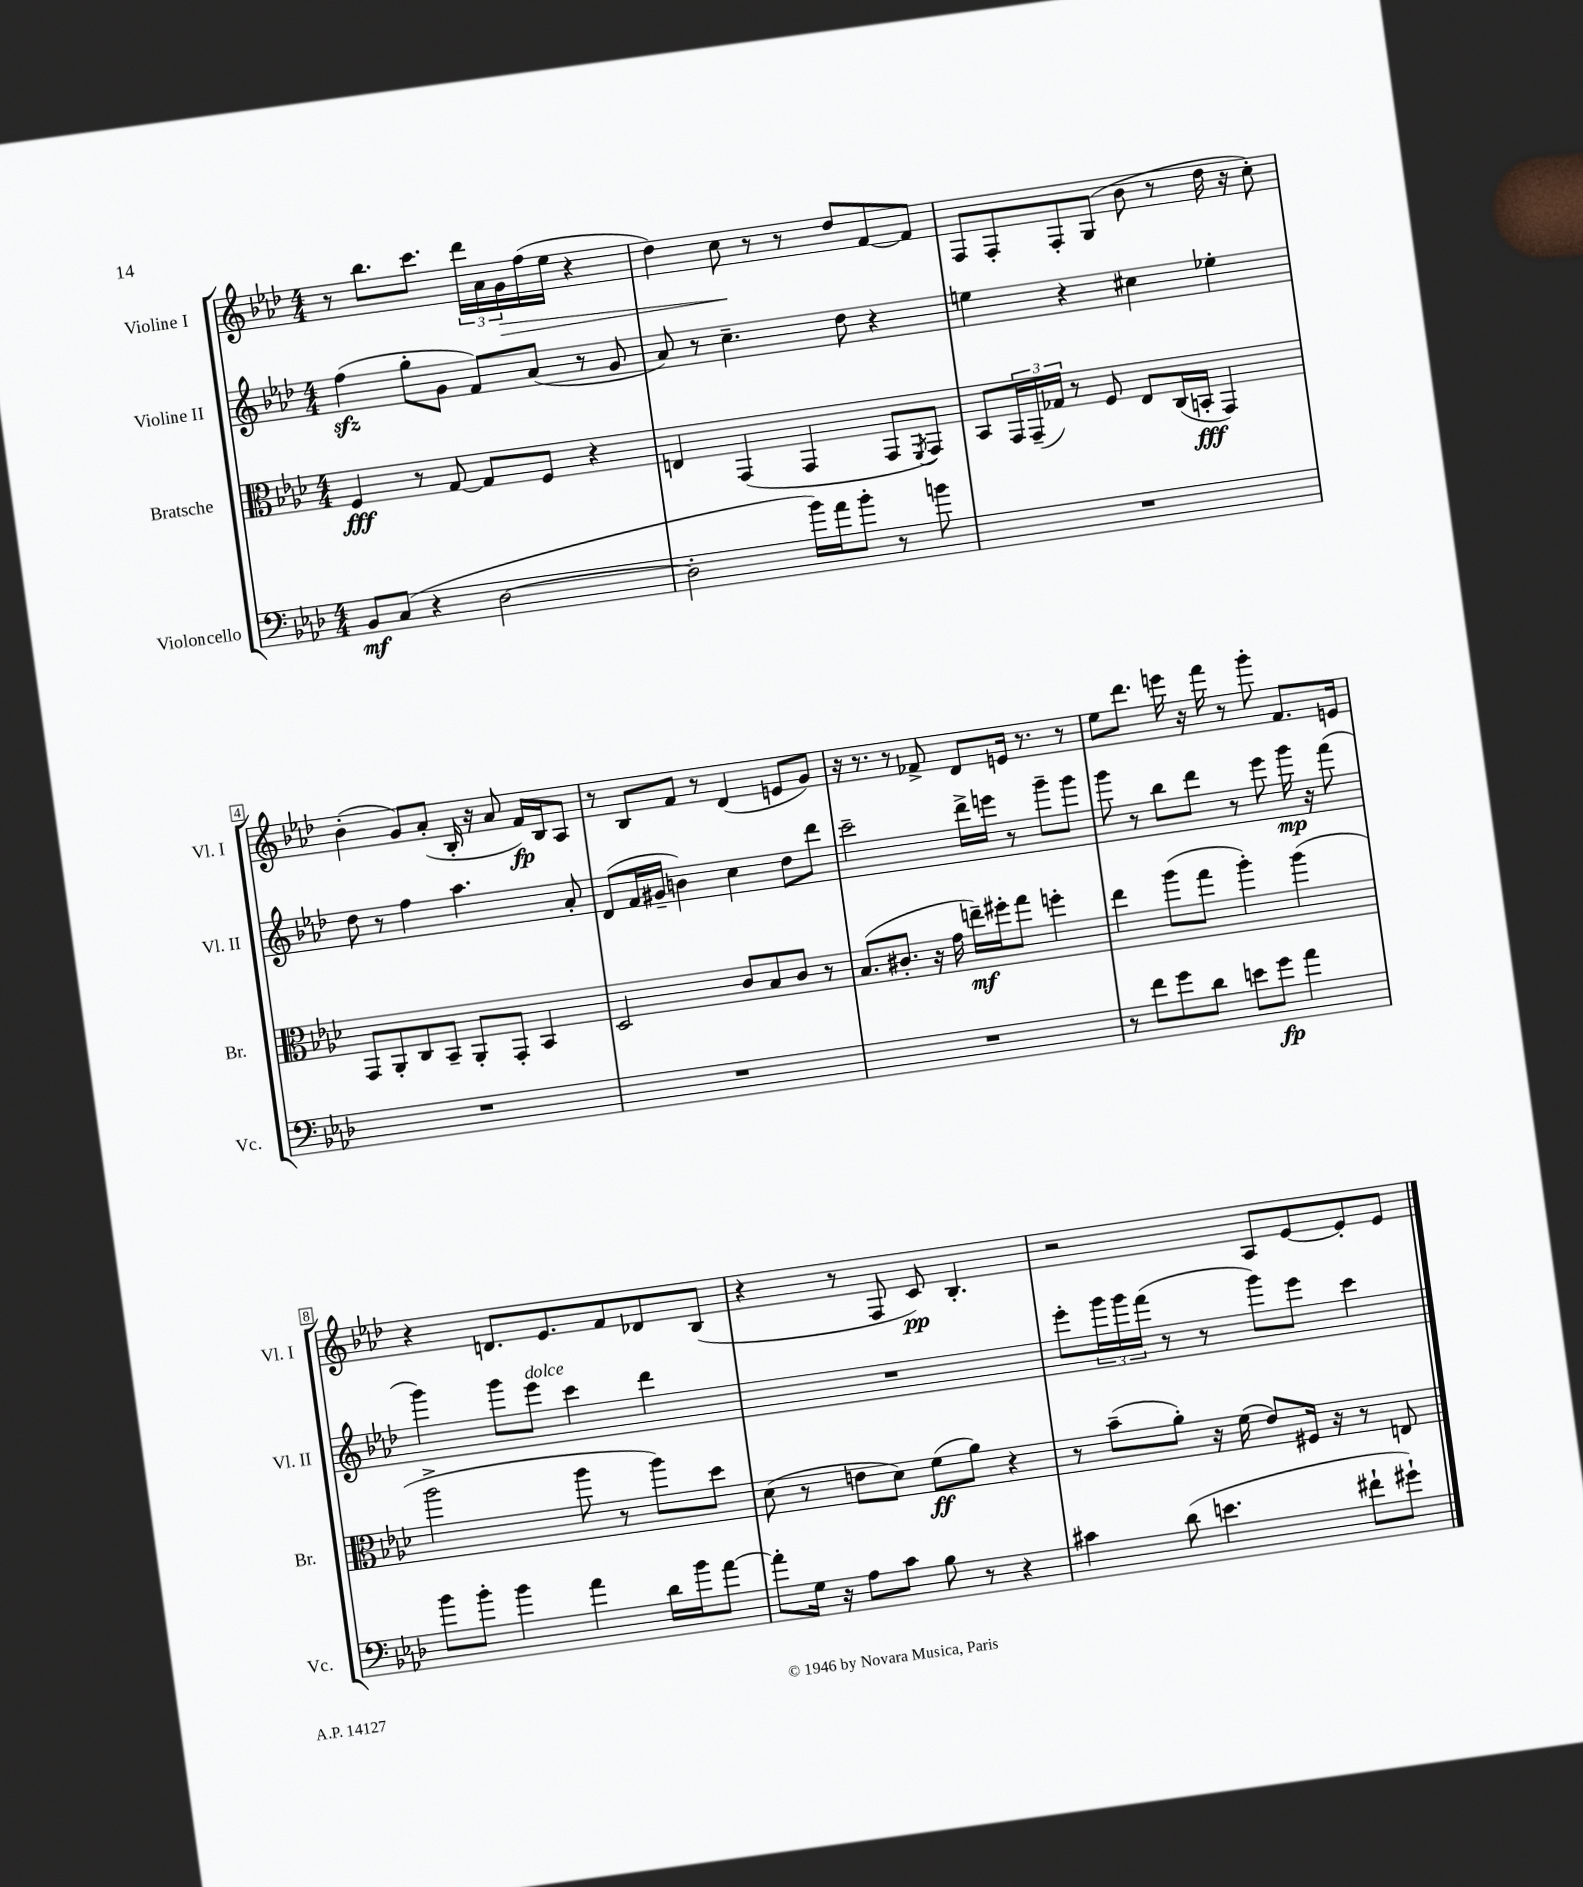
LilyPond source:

<<
\new StaffGroup <<
\new Staff = "s0" \with { instrumentName = "Violine I" shortInstrumentName = "Vl. I" } {
    \clef treble \key aes \major \numericTimeSignature \time 4/4
    r8 bes''8. c'''8. \tuplet 3/2 { des'''16 aes'16 g'16\> } f''16( ees''16 r4 |
    des''4) c''8\! r8 r8 des''8 f'8~ f'8 |
    f8 f8-. f8-. g8( bes'8 r8 des''16 r16 c''8-.) |
    bes'4-.( g'8) aes'8-.( bes16-. r16 aes'8 f'16\fp) bes16 aes8 |
    r8 bes8 f'8 r8 des'4( e'8 g'8) |
    r16 r8. r8 fes'8-> des'8 e'16 r8. r8 |
    ees''8 des'''8. e'''16 r16 f'''16 r8 g'''8-. f'8. e'16 |
    r4 d'8. ees'8. f'8 des'8 bes8( |
    r4 r8 f8 c'8\pp) bes4.-. |
    r2 aes8 ees'8~ ees'8-. ees'8 \bar "|." |
}
\new Staff = "s1" \with { instrumentName = "Violine II" shortInstrumentName = "Vl. II" } {
    \clef treble \key aes \major \numericTimeSignature \time 4/4
    f''4\sfz( g''8-. g'8 f'8) aes'8( r8 g'8 |
    aes'8) r8 c''4.-- des''8 r4 |
    e''4 r4 cis''4 ees''4-. |
    des''8 r8 f''4 aes''4. aes'8-. |
    des'8( f'16 gis'16-- b'4) c''4 des''8 des'''8 |
    c'''2-- des'''16-> e'''16 r8 g'''8-- g'''8 |
    g'''8 r8 bes''8 des'''8 r8 ees'''8 g'''16\mp r16 f'''8( |
    g'''4) g'''8 ees'''8^\markup { \italic "dolce" } c'''4 des'''4 |
    R1 |
    ees'''8-. \tuplet 3/2 { g'''16 g'''16 f'''16( } r8 r8 g'''8) ees'''8 c'''4 \bar "|." |
}
\new Staff = "s2" \with { instrumentName = "Bratsche" shortInstrumentName = "Br." } {
    \clef alto \key aes \major \numericTimeSignature \time 4/4
    f4\fff r8 g8~ g8 f8 r4 |
    e4 g,4( g,4 g,8 \acciaccatura { f,8 } g,8) |
    bes,8 \tuplet 3/2 { g,16 g,16--( ges16) } r8 f8 ees8 c16( b,16-.\fff g,4) |
    g,8 aes,8-. c8 bes,8-- aes,8-. g,8-. bes,4 |
    des2 c'8 bes8 c'8 r8 |
    bes8.( cis'8.-. r16 g'16 e''16--\mf) fis''16-. g''8 f''4-. |
    ees''4 aes''8( g''8 aes''4-.) aes''4( |
    aes''2-> aes''8 r8 aes''8) des''8 |
    des'8( r8 e'8 des'8) f'8\ff( aes'8) r4 |
    r8 bes'8--( aes'8-.) r16 f'16( ees'8) fis16 r16 r8 e8 \bar "|." |
}
\new Staff = "s3" \with { instrumentName = "Violoncello" shortInstrumentName = "Vc." } {
    \clef bass \key aes \major \numericTimeSignature \time 4/4
    bes,8\mf c8( r4 des2~ |
    des2-. bes'16) aes'16 bes'8-. r8 b'8 |
    R1 |
    R1 |
    R1 |
    R1 |
    r8 f'8 g'8 des'8 e'8 g'8\fp aes'4 |
    bes'8 bes'8-. bes'4 aes'4 des'16 bes'16 aes'8~ |
    aes'8-. g16 r16 aes8 c'8 bes8 r8 r4 |
    cis'4 des'8( e'4. fis'8-! gis'8-!) \bar "|." |
}
>>
>>
\layout { \context { \Score \override BarNumber.stencil = #(make-stencil-boxer 0.1 0.3 ly:text-interface::print) } }
